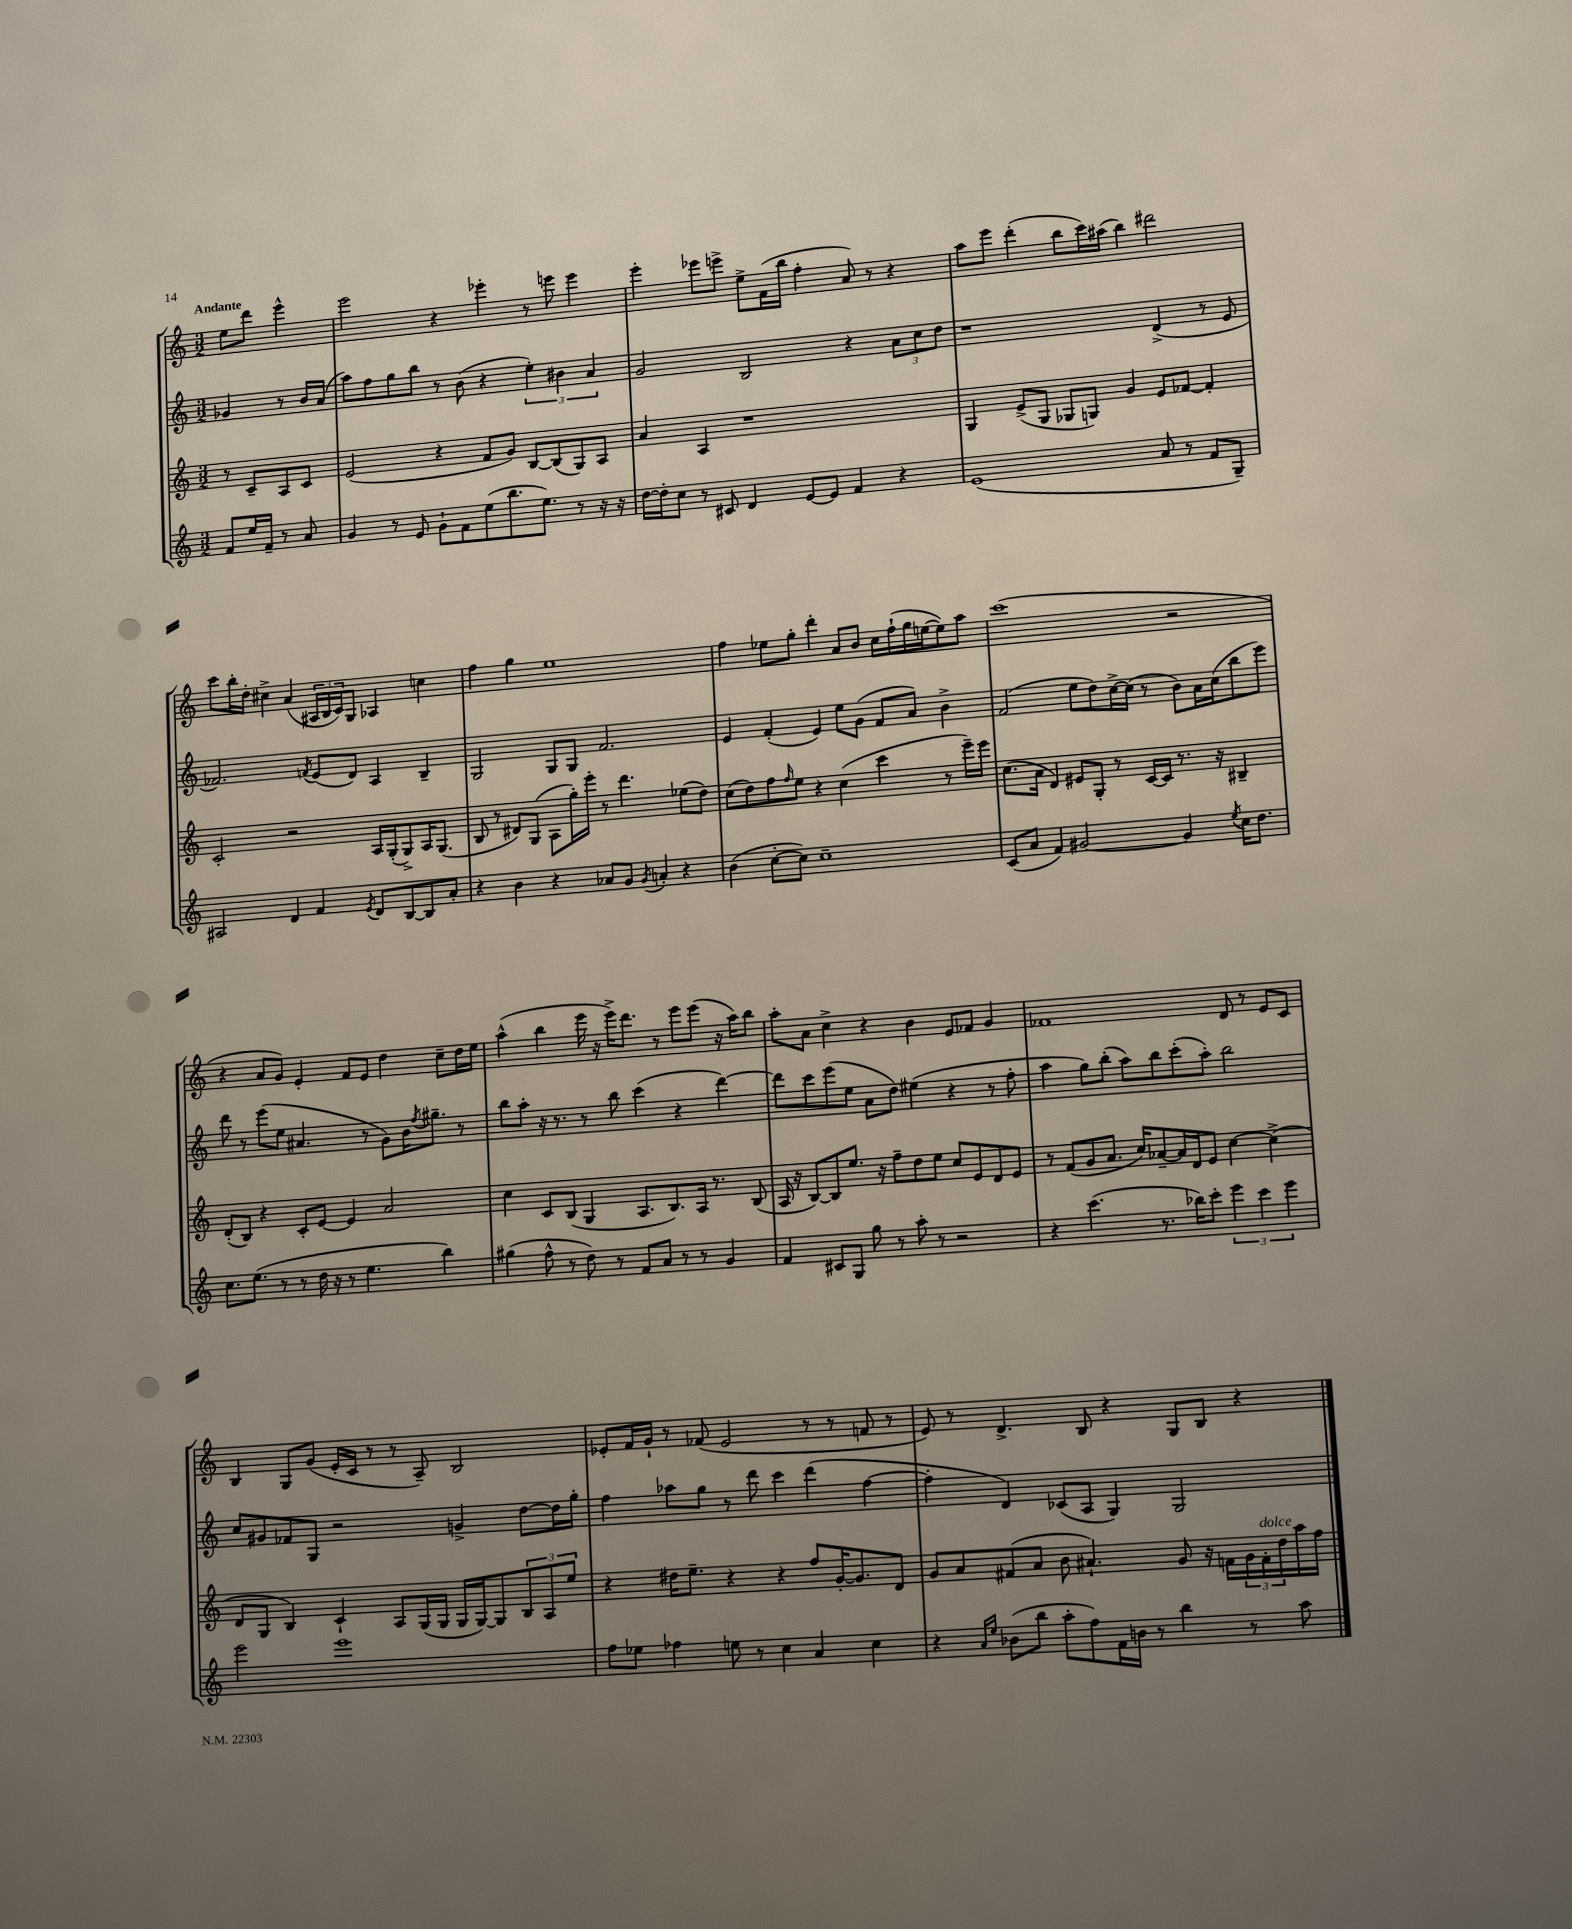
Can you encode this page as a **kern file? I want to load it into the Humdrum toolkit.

**kern	**kern	**kern	**kern
*staff4	*staff3	*staff2	*staff1
*clefG2	*clefG2	*clefG2	*clefG2
*k[]	*k[]	*k[]	*k[]
*M3/2	*M3/2	*M3/2	*M3/2
8f/L	8r	4g-/	8ee\L
16ee/L	8c~/L	.	8ddd\J
16f~/JJ	.	.	.
8r	8A/	8r	4eee^^\
8a/	8c/J	16b/LL	.
.	.	(16a/JJ	.
=	=	=	=
4g/	(2e/	8aa\L)	2eee\
.	.	8ff\	.
8r	.	8gg\	.
8e/	.	8bb\J	.
8g`\L	4r	8r	4r
8f\	.	(8b\	.
(8ee\	8f/L	4r	4eee-'\
8.bb\	8g/J)	.	.
.	[8B/L	6ee'\)	8r
8.ee\J)	.	.	.
.	(8B/]	.	8eee\
.	.	6b#\	.
8r	8G/)	.	4eee\
.	.	6a/	.
16r	8A/J	.	.
16r	.	.	.
=	=	=	=
[16dd\LL	4a/	2g/	4eee'\
16dd'\]J	.	.	.
8cc\J	.	.	.
8r	4A/	.	8eee-\L
8c#/	.	.	8eee^\J
4d/	1r	2B/	8ee^\L
.	.	.	(16f\L
.	.	.	16bb\JJ
[8e/L	.	.	4ff'\
8e/]J	.	.	.
4f/	.	4r	8a/)
.	.	.	8r
4r	.	12a\L	4r
.	.	12cc\	.
.	.	12dd\J	.
=	=	=	=
(1e	4G/	1r	8aa\L
.	.	.	8eee\J
.	(8e^/L	.	(4ddd'\
.	8G/J	.	.
.	8G-/L	.	8bb\L
.	8G/J)	.	16ccc\L)
.	.	.	(16aa#\JJ
.	4g/	.	4bb\)
8a/	8e/L	(4d^/	2ddd#\
8r	[8f-/J	.	.
8f/L	4f-'/]	8r	.
8G~/J)	.	8e/	.
=	=	=	=
2A#/	2c'/	2.f-/)	8ccc\L
.	.	.	16bb'\L
.	.	.	16dd'\JJ
.	.	.	4cc#^\
4d/	2r	.	(4a/
.	.	8qf/	.
4f/	.	(8e/L	24A#/LL
.	.	.	24B/
.	.	.	24c/J)
.	.	8d/J)	8G/J
8qe/	.	.	.
8d/L	16A/LL	4A/	4A-/
.	(16G'/J	.	.
[8B/	8G^/)	.	.
8B/]	16A/K	4B~/	4cc\
.	(8.G/J	.	.
8a'/J	.	.	.
=	=	=	=
4r	8B/	2G/	4ff\
.	8r	.	.
4b\	8d#/L)	.	4gg\
.	(8G/J	.	.
4r	8A\L	8G/L	1ee
.	16gg'\L)	8G/J	.
.	16eee'\JJ	.	.
8a-/L	8r	2.f/	.
8g/J	4.ddd\	.	.
8qg/	.	.	.
4a'/	.	.	.
4r	(8ee-\L	.	.
.	8dd\J)	.	.
=	=	=	=
(4b\	(8cc\L	4e/	4ff\
.	8dd\)	.	.
[8cc'\L	8ff\	(4f'/	8ee-\L
.	16qqff/	.	.
8cc\]J)	8ee\J	.	8gg'\J
1cc~	4r	4e/)	4ddd'\
.	(4cc\	8ee\L	8a/L
.	.	(8g\J	8b/J
.	4ccc\	8f/L	16cc\LL
.	.	.	(16ff`\
.	.	8a/J)	16gg\
.	.	.	[16ee\J
.	8r	4b^\	8ee\])
.	16eee~\LL)	.	8aa\J
.	16eee\JJ	.	.
=	=	=	=
(8c/L	(8.cc\L	(2f/	(1ccc
8a/J	.	.	.
.	16a\Jk	.	.
4f/)	4d/)	.	.
[2g#/	8e#/L	8ee\L	.
.	8G'/J	8dd\)	.
.	8r	[16cc^\L	.
.	.	(16cc\]JJ	.
.	[16c/LL	8r	.
.	16c/]JJ	.	.
4g#/]	8.r	8b\L)	2r
.	.	16a\L	.
.	16r	(16cc\J	.
8qee/	.	.	.
16cc\LK	4B#~/	8bb\	.
8.dd\J	.	.	.
.	.	8eee\J)	.
=	=	=	=
8.cc\L	(8d'/L	8ddd\	4r
.	8B/J)	8r	.
(8.ee\J	.	.	.
.	4r	(8eee\L	8a/L
8r	.	8ee\J	8g/J)
8r	8c'/L	4.a#/	4e'/
16dd\	[8e/J	.	.
16r	.	.	.
8r	4e/]	.	8f/L
4.ee\	.	8r	8e/J
.	2a/	8g\L)	4dd\
.	.	16b\K	.
.	.	8qff/	.
.	.	8.gg#~\J	.
4bb\)	.	.	8cc~\L
.	.	8r	16dd\L
.	.	.	16ee\JJ
=	=	=	=
(4gg#\	4cc\	8bb\L	(4aa^^\
.	.	8aa'\J	.
8ff^^\	8c/L	16r	4bb\
.	.	8.r	.
8r	(8B/J	.	.
8dd\)	4G/	8r	16eee\
.	.	.	16r
8r	.	8bb\	16eee^\LK)
.	.	.	8.ddd\J
8f/L	8.A/L	(4ccc\	.
8a/J	.	.	8r
.	8.B/)	.	.
8r	.	4r	8eee\L
8r	16A/Jk	.	(8eee\J
.	8.r	.	.
4g/	.	[4ddd\)	16r
.	.	.	16aa\LK)
.	(8B/	.	8bb\J
=	=	=	=
4f/	16A/	8ddd\]L	8aa'\L
.	16r	.	.
.	[8B/L)	8ccc\	8a\J
8c#/L	8B/]	(8eee\	4cc^\
8G/J	8.ee/J	8ee\J	.
8gg\	.	8a\L	4r
.	16r	.	.
8r	8ff~\L	8dd\J)	.
8aa'\	8dd\	(4ee#\	4b\
8r	8ee\J	.	.
2r	8cc/L	4r	8e/L
.	8e/	.	8f-/J
.	8d/	8r	4g/
.	8e/J	8ff'\	.
=	=	=	=
4r	8r	4aa\	1f-
.	(8f/L	.	.
(4.ccc\	8g/	8gg\L)	.
.	8.a/J	(8bb'\J	.
.	.	8aa\L)	.
.	16cc/LK)	.	.
8.r	[8a-~/	8bb\	.
.	16a-/]L	(8ccc'\	.
16bb-\LK)	16d/J	.	.
8ccc'\J	8e/J	8aa'\J)	.
6eee\	[4cc\	2bb\	8d/
.	.	.	8r
6ccc\	.	.	.
.	(4cc^\]	.	8e/L
6eee\	.	.	.
.	.	.	8c/J
=	=	=	=
2eee\	8d/L	8cc/L	4B/
.	8G/J	8g#/	.
.	4B/)	8f-/	8G/L
.	.	8G/J	(8g/J
1eee	4c`/	2r	16e'/LL
.	.	.	16c/JJ
.	.	.	8r
.	8A/L	.	8r
.	(16G/L	.	8A~/)
.	16G/JJ	.	.
.	16G/LL	4g^/	2B/
.	[16G/J)	.	.
.	8G/]	.	.
.	12B/	[8dd\L	.
.	12A/	.	.
.	.	16dd\]L	.
.	12ee/J	.	.
.	.	16gg'\JJ	.
=	=	=	=
8ff\L	4r	4ff\	8e-'/L
8ee-\J	.	.	16f/L
.	.	.	16g`/JJ
4ff-\	16dd#\LK	8aa-\L	8r
.	8.ee~\J	.	.
.	.	8gg\J	(8f-/
8ee\	4r	8r	2e-/
8r	.	8ddd\	.
4cc\	4r	4ccc\	.
4a/	8ff/L	(4ddd\	8r
.	[16g'/K	.	8r
.	8.g/]	.	.
4cc\	.	[4ff\	8f/
.	8d/J	.	8r
=	=	=	=
4r	8g/L	4ff'\]	8e/)
.	8a/	.	8r
16qqa/LL	.	.	.
16qqee/JJ	.	.	.
(8b-\L	(8f#/	4d/)	4.d^/
8bb\J	8a/J	.	.
8aa'\L	8b\	(8c-/L	.
8ff\)	4.a#`/)	8A/J	8B/
16f\L	.	4G/)	4r
16b\JJ	.	.	.
8r	.	.	.
4bb\	8g/	2G/	8G/L
.	16r	.	8B/J
.	16f\LL	.	.
8r	24g\	.	4r
.	24f'\	.	.
.	24dd\	.	.
8aa\	16aa\	.	.
.	16ff\JJ	.	.
==	==	==	==
*-	*-	*-	*-
